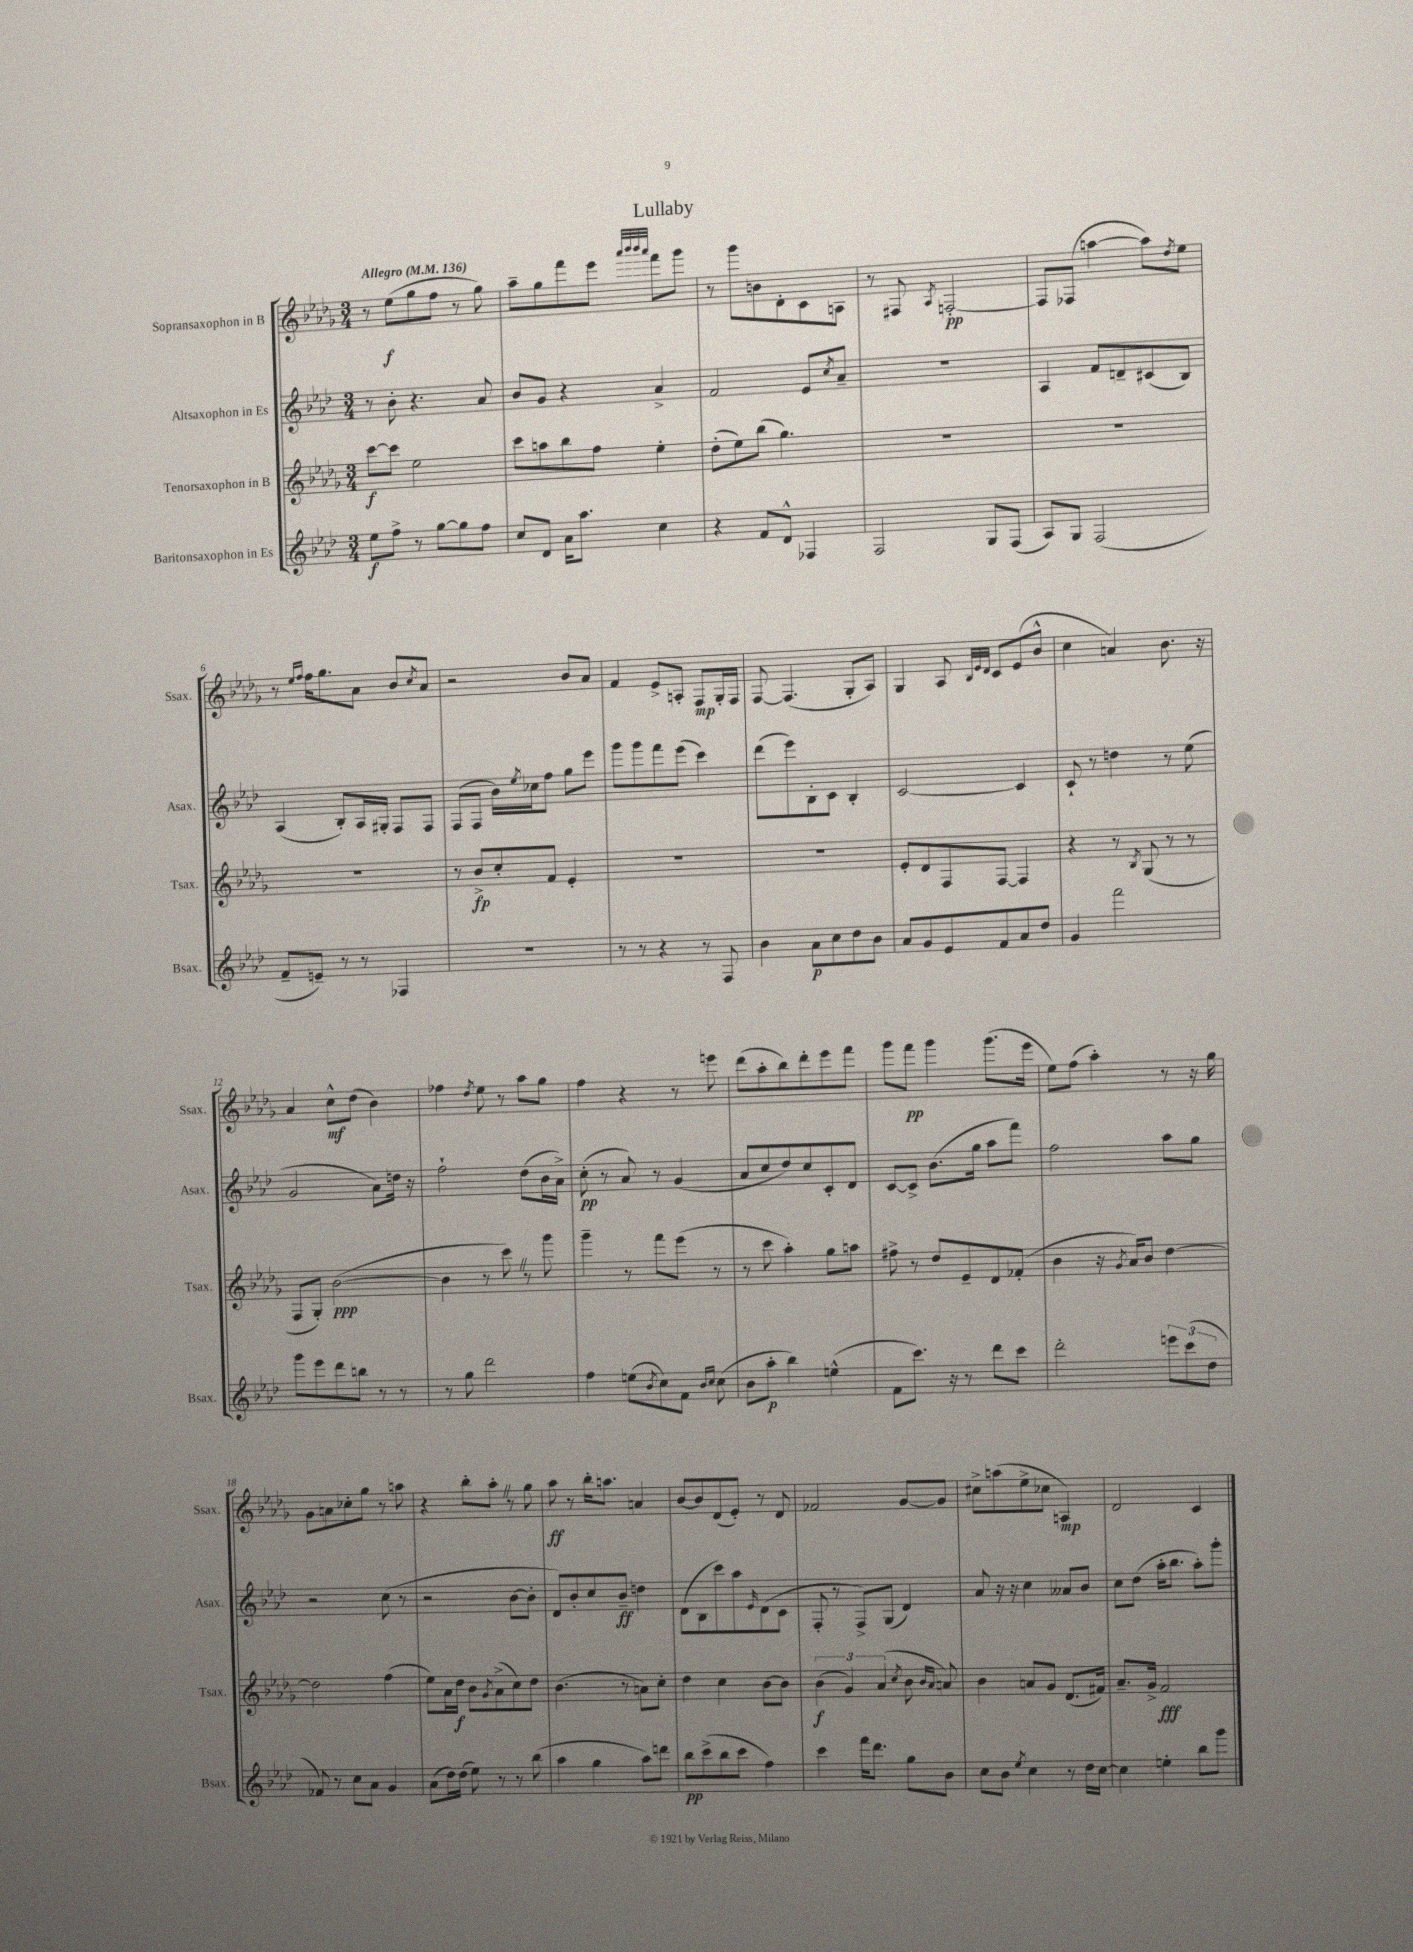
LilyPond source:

\header { title = "Lullaby" }
<<
\new StaffGroup <<
\new Staff = "s0" \with { instrumentName = "Sopransaxophon in B" shortInstrumentName = "Ssax." } {
    \clef treble \key des \major \numericTimeSignature \time 3/4 \tempo "Allegro" 4 = 136
    r8 ees''8\f( ges''8 f''8 r8 ges''8) |
    aes''8-- ges''8 f'''8 ees'''8 \grace { aes'''32 bes'''32 bes'''32 aes'''32 } f'''8 ges'''8 |
    r8 ges'''8 b'8 des'8-. c'8 a8 |
    r8 fis8 \acciaccatura { aes8 } f2~-.\pp |
    f8 fes8( a''4~ a''8) \acciaccatura { des''8 } ees''8 |
    r8 \grace { ees''16 f''16 } f''16 ges''8. aes'8 bes'8 \acciaccatura { c''8 } aes'8 |
    r2 bes'8 aes'8 |
    f'4 ees'8-> a8-. f8\mp ges16-. f16 |
    f8~ f4.( ges8-. aes8) |
    ges4 aes8 \grace { bes32 ees'32 des'32 } c'8 ees'8( bes'8-^ |
    c''4 a'4) bes'8. r16 |
    aes'4 c''8-^\mf des''8( bes'4) |
    fes''4 \acciaccatura { des''8 } ees''8 r8 aes''8 ges''8 |
    f''4 r4 r8 e'''8 |
    des'''8( aes''8-. bes''8) des'''8-. ees'''8 f'''8 |
    ges'''8 f'''8\pp ges'''4 ges'''8.( ees'''16 |
    ees''8) f''8( aes''4-.) r8 r16 ges''16 |
    ges'8 a'8 ces''8-. ges''8 r8 a''8 |
    r4 bes''8-. aes''8-. \once \override BreathingSign.text = \markup { \musicglyph "scripts.caesura.straight" } \breathe r8 ges''8 |
    aes''8\ff r8 bes''16-. a''8. a'4 |
    bes'8~ bes'8 des'8( ees'8-.) r8 des'8 |
    fes'2 ges'8~ ges'8 |
    cis''8-> a''8( ees''8-> ces''8 a4\mp) |
    des'2 c'4 \bar "|." |
}
\new Staff = "s1" \with { instrumentName = "Altsaxophon in Es" shortInstrumentName = "Asax." } {
    \clef treble \key aes \major \numericTimeSignature \time 3/4
    r8 bes'8-. r4. aes'8 |
    bes'8 g'8 r4 aes'4-> |
    f'2 ees'8 \acciaccatura { c''8 } aes'8-- |
    R2. |
    aes4 f'8 d'8-- cis'8( bes8) |
    aes4( bes8-.) aes16 gis16-. f8 f8 |
    f8( f8 bes'16) \acciaccatura { ees''8 } ces''16 f''8 g''8 ees'''8 |
    g'''8 g'''8 f'''8 ees'''8( c'''4) |
    des'''8( ees'''8) bes8-. c'8 bes4-. |
    c'2~ c'4 |
    c'8-! r8 d''4 r8 ees''8( |
    g'2 aes'8) d''16 r16 |
    f''2-! des''8( bes'16 aes'16->) |
    c''8-.\pp( r8 aes'8) r8 g'4( |
    aes'8 c''8 des''8) c''8 c'8-. des'8 |
    c'8~ c'8-> bes'8.( g''16 aes''8 f'''8) |
    f''2 aes''8 g''8 |
    r2 c''8( r8 |
    r2 bes'8~ bes'8-. |
    des'8) bes'8-. c''8 bes'8--\ff d''4 |
    des'8( bes8 c'''8) aes''8 \grace { ees'16 } des'8( c'8 |
    f8-. r8 f8->) g8( des'4) |
    aes'8 r16 r16 c''4 aeses'8 bes'8 |
    c''8 des''8( aes''16-. bes''8. aes''8-.) g'''8-. \bar "|." |
}
\new Staff = "s2" \with { instrumentName = "Tenorsaxophon in B" shortInstrumentName = "Tsax." } {
    \clef treble \key des \major \numericTimeSignature \time 3/4
    c'''8~\f c'''8 ees''2 |
    c'''8 a''8 bes''8 f''8 ees''4-. |
    des''8-.( ees''8) bes''8( ges''4.) |
    R2. |
    R2. |
    R2. |
    r8 bes'8->\fp c''8-. f'8 ees'4-. |
    R2. |
    R2. |
    ees'8-. des'8 f8 f8~ f4 |
    r4 r8 \acciaccatura { bes8 } ges8( r8 r8 |
    f8 ges8-.) bes'2~\ppp( |
    bes'4 r8 c'''8) \once \override BreathingSign.text = \markup { \musicglyph "scripts.caesura.straight" } \breathe r8 ges'''8 |
    ges'''4-- r8 f'''8 ees'''8( r8 |
    r8 c'''8 aes''4-.) ges''8 a''8 |
    fis''8-> r8 des''8 ees'8-- des'8 fes'8-.( |
    bes'4 r16 \acciaccatura { ges'8 } aes'16) bes'8 des''4~ |
    des''2 f''4( |
    ees''8) aes'16 des''16\f bes'8 \acciaccatura { ges'8 } aes'8->( c''8) des''8 |
    bes'4.( r8 a'8) c''8-. |
    des''4 c''4 bes'8~ bes'8 |
    \tuplet 3/2 { bes'4\f( ges'4) aes'4( } \acciaccatura { c''8 } bes'8 \grace { bes'16 aes'16 } a'8) |
    bes'4 a'8 ges'8 des'8.( fis'16) |
    aes'8.-- ges'16-> f'2\fff \bar "|." |
}
\new Staff = "s3" \with { instrumentName = "Baritonsaxophon in Es" shortInstrumentName = "Bsax." } {
    \clef treble \key aes \major \numericTimeSignature \time 3/4
    ees''8\f f''8-> r8 g''8~ g''8 f''8 |
    c''8 des'8 aes'16 aes''8. c''4 |
    r4 f'8 des'8-^ fes4 |
    f2 g8 f8( |
    aes8) g8 f2( |
    f'8-- e'8--) r8 r8 fes4 |
    r2. |
    r8 r8 r4 r8 f8 |
    bes'4 aes'8\p c''8 des''8 bes'8 |
    aes'8 g'8 ees'8 f'8 aes'8 des''8 |
    g'4 f'''2 |
    g'''8 ees'''8 des'''8 b''8 r8 r8 |
    r8 g''8 des'''2 |
    f''4 e''8( \acciaccatura { bes'8 } c''8) f'8 \grace { bes'16 c''16 } c''8( |
    bes'8 aes''8-.\p bes''4) e''4-^( |
    f'8 c'''8.) r16 r8 des'''8 c'''8 |
    des'''2-. \tuplet 3/2 { e'''8 c'''8( des''8 } |
    fes'8) r8 c''8 aes'8 g'4 |
    aes'8( des''16) des''16( ees''8) r8 r8 bes''8( |
    aes''4 g''4 aes''8) d'''8 |
    bes''8\pp c'''8->( bes''8 c'''8 f''4) |
    c'''4 f'''16 des'''8. g''8 bes'8 |
    c''8 bes'8 \acciaccatura { ees''8 } c''4 r8 des''16 c''16~ |
    c''4 e''4-. bes''8 g'''8 \bar "|." |
}
>>
>>
